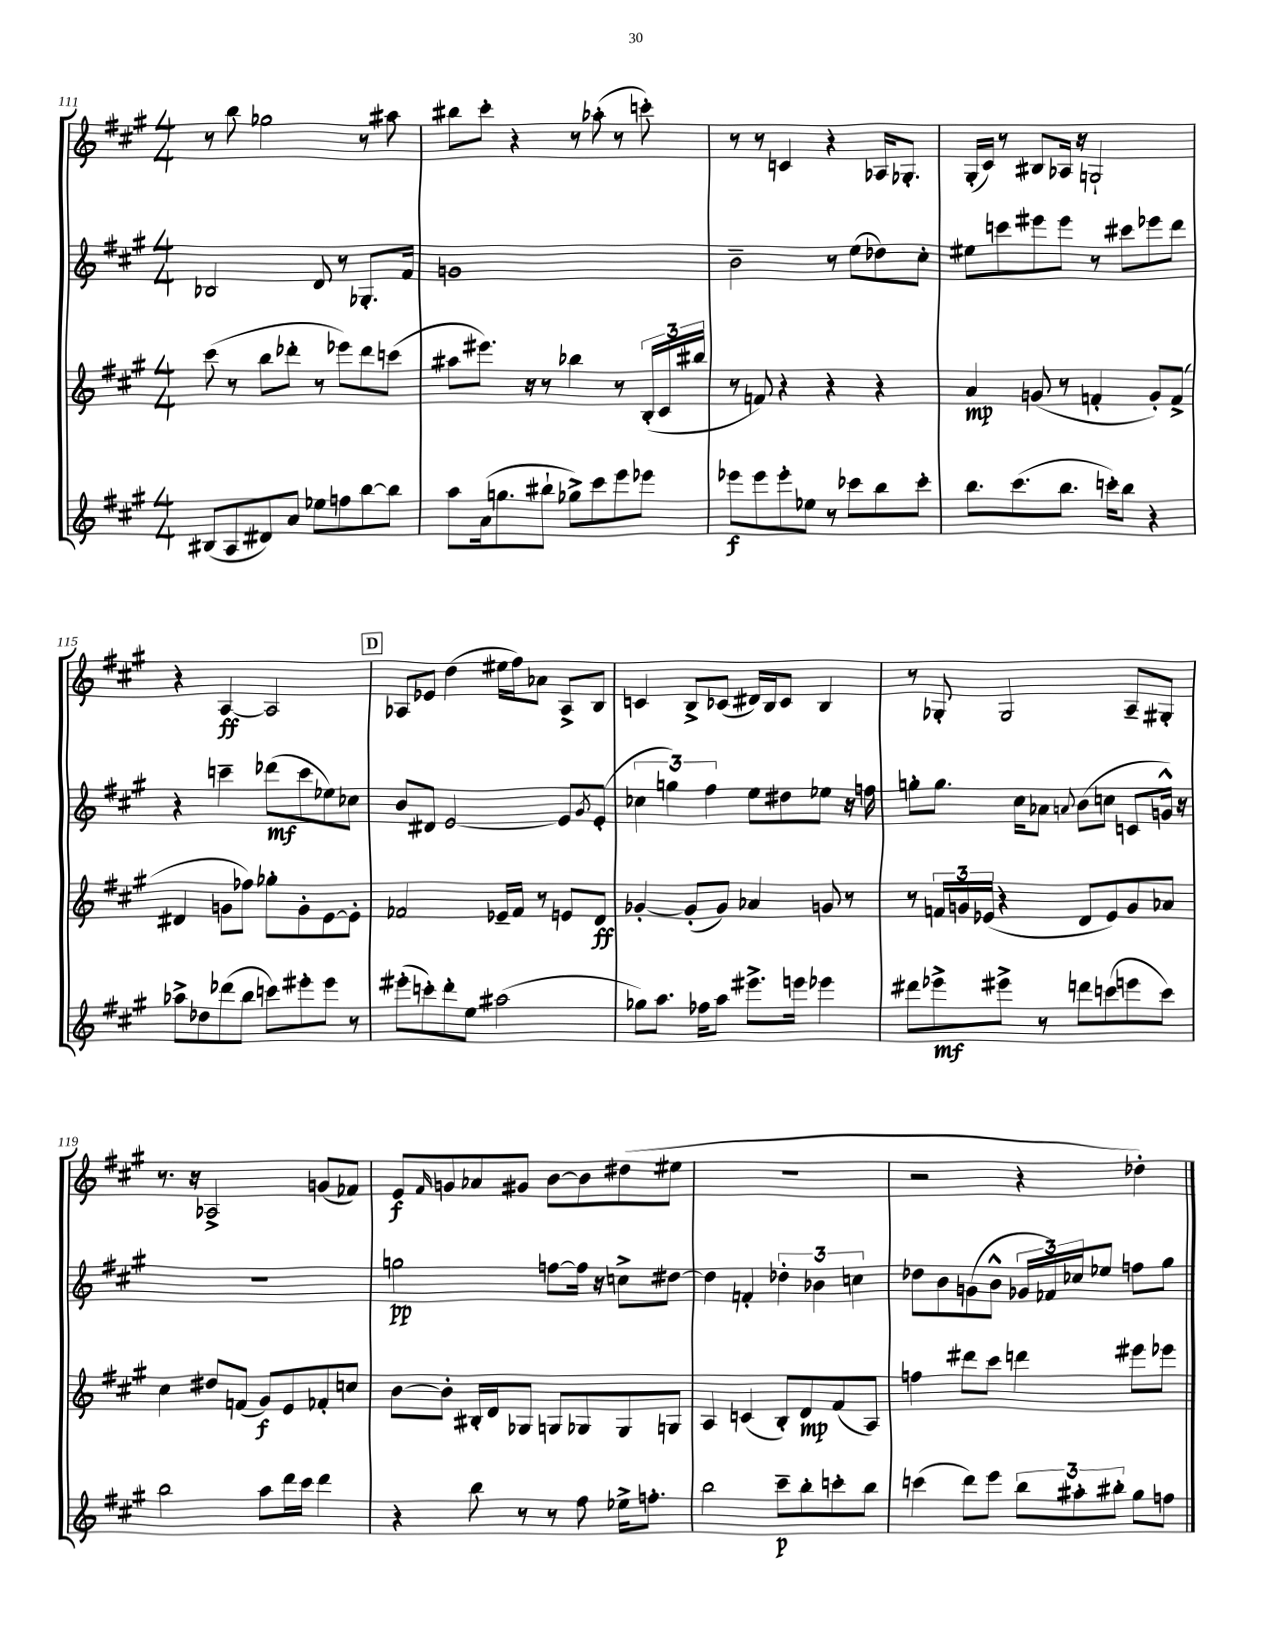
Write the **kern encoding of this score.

**kern	**kern	**kern	**kern
*staff4	*staff3	*staff2	*staff1
*clefG2	*clefG2	*clefG2	*clefG2
*k[f#c#g#]	*k[f#c#g#]	*k[f#c#g#]	*k[f#c#g#]
*M4/4	*M4/4	*M4/4	*M4/4
(8B#	(8ccc#	2B-	8r
8A	8r	.	8bb
8d#)	8bb	.	2gg-
8a	8ddd-'	.	.
8ee-	8r	8d	.
8ff	8eee-)	8r	.
[8bb	8ddd-	8.G-'	8r
8bb]	(8ccc	.	8aa#
.	.	16f#	.
=	=	=	=
8aa	8aa#	1g	8bb#
(16a	8.eee#)	.	8ccc#'
8.gg	.	.	.
.	.	.	4r
.	16r	.	.
8bb#`	8r	.	.
8gg-^)	4bb-	.	8r
8ccc#	.	.	(8aa-'
8eee	8r	.	8r
8eee-	(24B'	.	8ccc')
.	24c#	.	.
.	24bb#	.	.
=	=	=	=
8eee-	8r	2b~	8r
8eee-	8f)	.	8r
8eee-'	4r	.	4c
8ee-	.	.	.
8r	4r	8r	4r
8ccc-	.	(8ee	.
8bb	4r	8dd-)	16A-
.	.	.	8.G-'
8ccc-'	.	8cc#'	.
=	=	=	=
8.bb	4a	8ee#	(16G#'
.	.	.	16c#)
.	.	8ccc	8r
(8.ccc#	.	.	.
.	(8g	8eee#	8B#
8.bb	8r	8eee#	16A-
.	.	.	16r
.	4f'	8r	2G`
16ccc')	.	.	.
8bb	.	8ccc#	.
4r	8g')	8eee-	.
.	(8f^	8ddd	.
=	=	=	=
8aa-^	4d#	4r	4r
8dd-	.	.	.
(8ddd-	8g	4ccc~	[4A
8bb	8ff-)	.	.
8ccc)	8gg-'	(8ddd-	2A]
8eee#'	8g'	8ccc	.
8eee#	[8e	8ee-)	.
8r	8e']	8cc-	.
=	=	=	=
(8eee#'	2f-	8b	8A-
8ccc')	.	8d#	8e-
8ddd'	.	[2e	(4dd
8ee	.	.	.
(2aa#	16e-~	.	16ee#
.	16f-	.	16ff#)
.	8r	.	8a-
.	8e	8e]	8A-^
.	.	8qg#	.
.	8d	(8e'	8B
=	=	=	=
8gg-)	[4g-'	6cc-	4c
8.aa	.	.	.
.	.	6gg)	.
.	(8g-']	.	8B^
16ff-	.	.	.
.	.	6ff#	.
8aa	8g-)	.	(8c-
8.eee#^	4a-	8ee	16d#)
.	.	.	16B
.	.	8dd#	8c-
16eee	.	.	.
4eee-	8g	8ee-	4B
.	8r	16r	.
.	.	16ff	.
=	=	=	=
8ddd#	8r	8gg'	8r
8eee-^	24f	8.gg	8G-'
.	24g	.	.
.	(24e-	.	.
8eee#^	4r	.	2G-
.	.	16cc#	.
8r	.	8a-	.
.	.	8qqa	.
8ddd	8d	(8b	.
(8ccc	8e-)	8cc	.
8eee	8g	8c	8A~
8ccc)	8a-	16g^^)	8G#'
.	.	16r	.
=	=	=	=
2bb	4cc#	1r	8.r
.	.	.	16r
.	8dd#	.	2A-^
.	(8f	.	.
8aa	8g#)	.	.
16ddd	8e	.	.
16ccc#	.	.	.
4ddd	8f-'	.	(8g
.	8cc	.	8f-)
=	=	=	=
4r	[8b	2gg	8e
.	.	.	16qqf#
.	8b']	.	8g
8bb	16B#'	.	8a-
.	16d	.	.
8r	8G-	.	8g#
8r	8G	[8ff	[8b
8ff#	8G-	16ff]	8b]
.	.	16r	.
16ee-^	8G-	8cc^	(8dd#
8.ff'	.	.	.
.	8G	[8dd#	8ee#
=	=	=	=
2bb	4A	4dd#]	1r
.	(4c	4f'	.
8ccc#~	8B')	6dd-'	.
8bb'	8d	.	.
.	.	6b-	.
8ccc'	(8f#	.	.
.	.	6cc	.
8bb	8A)	.	.
=	=	=	=
(4ccc	4ff	8dd-	2r
.	.	8b	.
8ddd)	8ddd#	(8g	.
8eee	8ccc#	8b^^	.
12bb	4ddd	24g-	4r
.	.	24f-)	.
12aa#'	.	24cc-	.
.	.	8ee-	.
12bb#'	.	.	.
8gg#	8eee#	8ff	4dd-')
8ff	8eee-	8gg#	.
==	==	==	==
*-	*-	*-	*-
